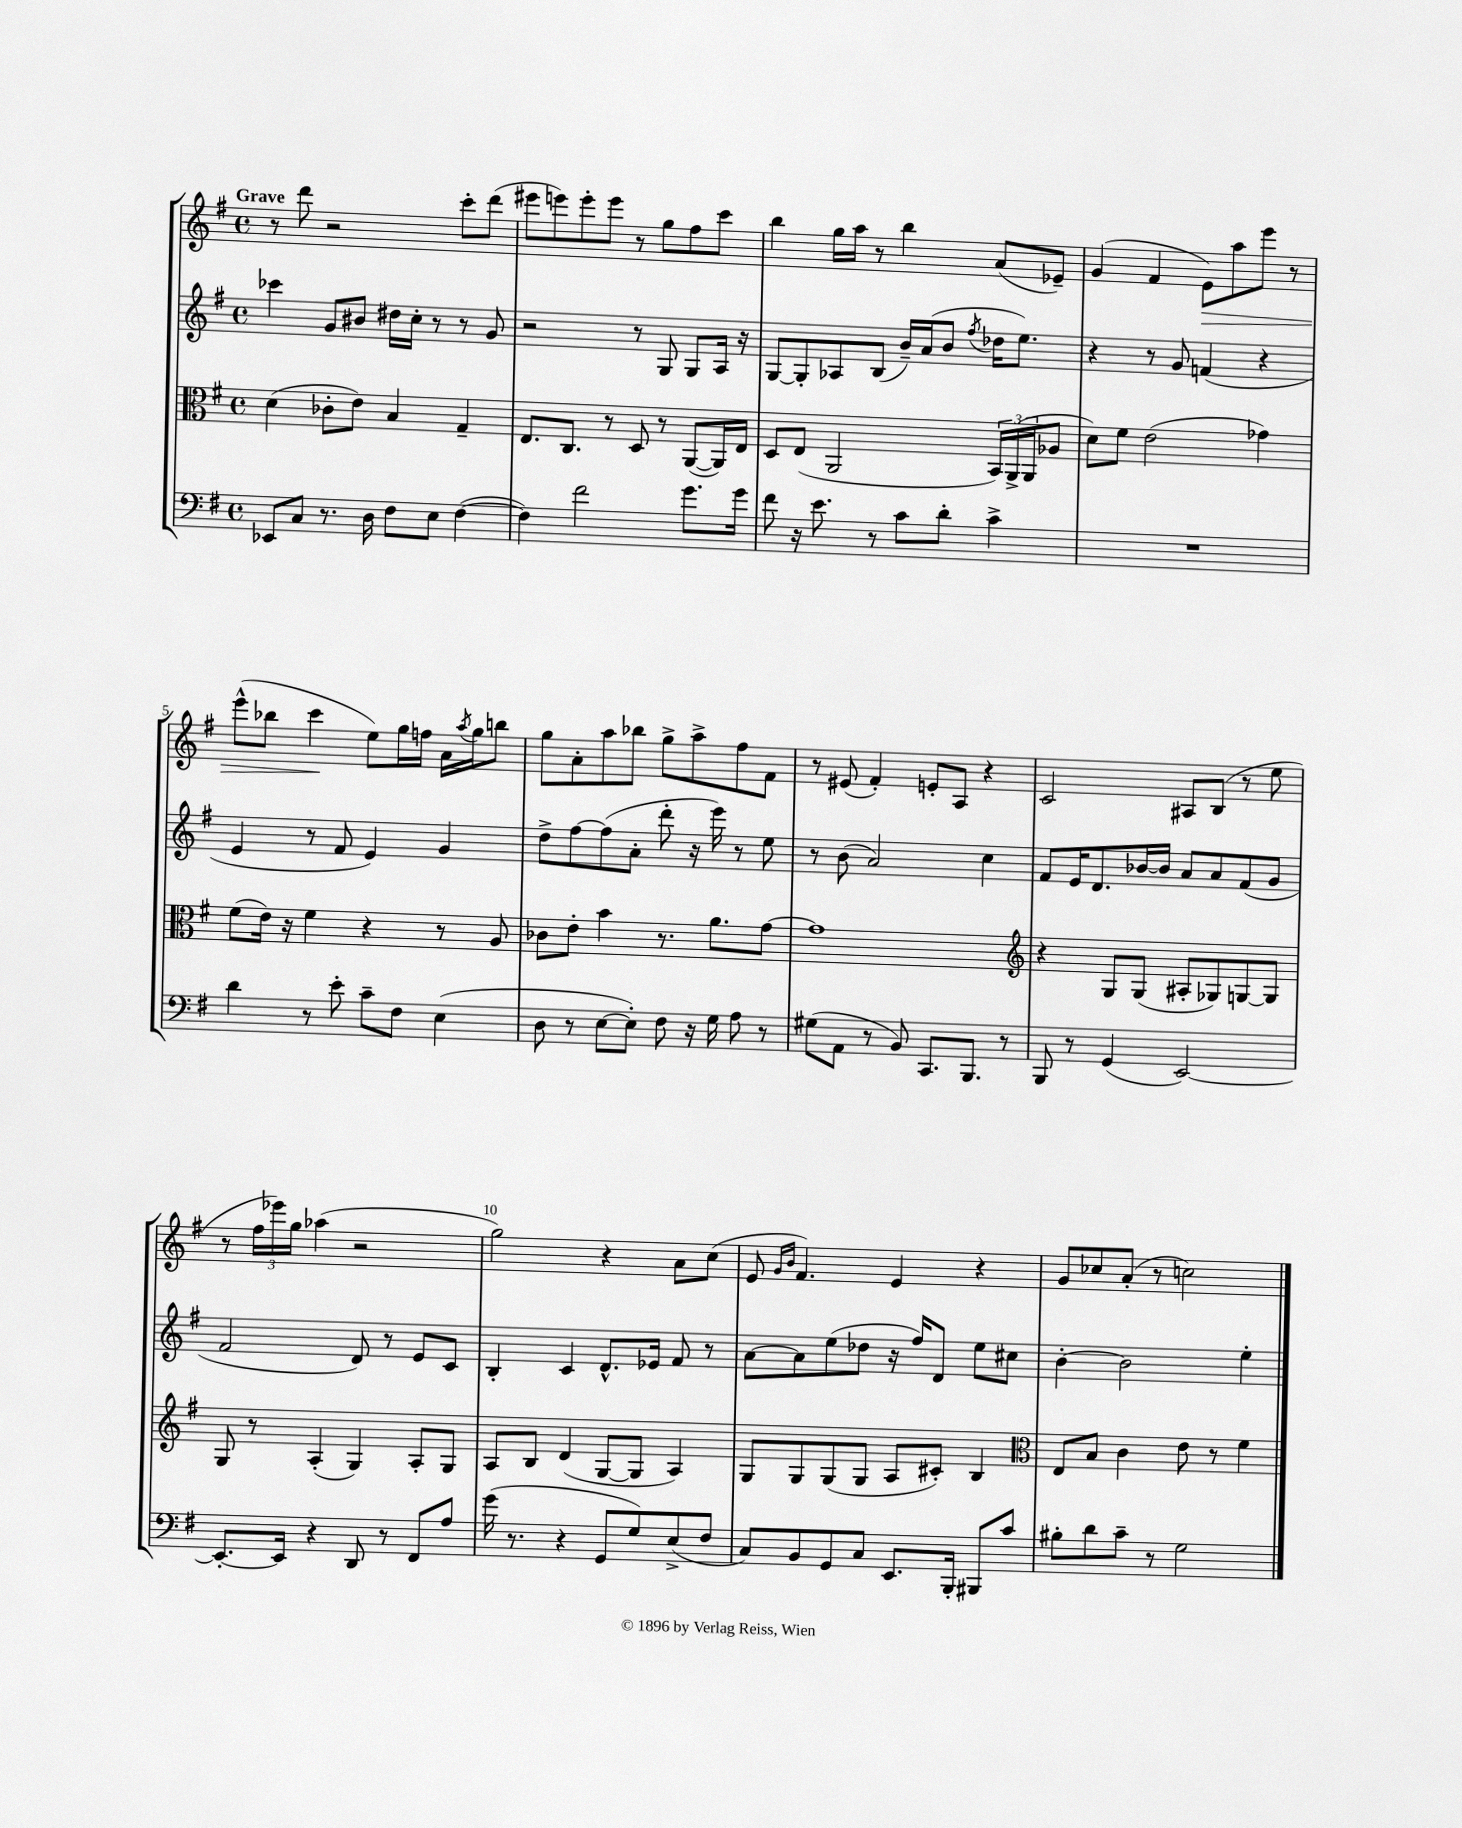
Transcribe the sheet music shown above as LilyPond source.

<<
\new StaffGroup <<
\new Staff = "s0" {
    \clef treble \key g \major \defaultTimeSignature \time 4/4 \tempo "Grave"
    r8 d'''8 r2 c'''8-. d'''8( |
    eis'''8 e'''8) e'''8-. e'''8 r8 g''8 fis''8 c'''8 |
    b''4 g''16 a''16 r8 b''4 a'8( ees'8--) |
    g'4( fis'4 e'8\>) a''8 e'''8 r8 |
    e'''8-^( bes''8 c'''4\! e''8) g''16 f''16 a'16 \acciaccatura { a''8 } g''16 b''8 |
    g''8 a'8-. a''8 bes''8 g''8-> a''8-> fis''8 fis'8 |
    r8 eis'8( fis'4-.) e'8-. a8 r4 |
    c'2 ais8 b8( r8 e''8 |
    r8 \tuplet 3/2 { fis''16 ees'''16) g''16 } aes''4( r2 |
    g''2) r4 a'8 c''8( |
    e'8 \grace { g'16 b'16 } fis'4.) e'4 r4 |
    g'8 ces''8 a'8-.( r8 c''2) \bar "|." |
}
\new Staff = "s1" {
    \clef treble \key g \major \defaultTimeSignature \time 4/4
    ces'''4 g'8 bis'8 dis''16 c''16-. r8 r8 g'8 |
    r2 r8 g8 g8 a16 r16 |
    g8~ g8-. aes8 b8( b'16--) a'16( b'8 \acciaccatura { fis''8 } des''16 e''8.) |
    r4 r8 g'8 f'4( r4 |
    e'4 r8 fis'8 e'4) g'4 |
    d''8-> fis''8~ fis''8( a'8-. d'''8-. r16 e'''16) r8 e''8 |
    r8 b'8( a'2) c''4 |
    fis'8 e'16 d'8. bes'16~ bes'16 a'8 a'8 fis'8( g'8 |
    fis'2 d'8) r8 e'8 c'8 |
    b4-. c'4 d'8.-^ ees'16 fis'8 r8 |
    a'8~ a'8 e''8( des''8 r16 fis''16) d'8 e''8 cis''8 |
    b'4~-. b'2 e''4-. \bar "|." |
}
\new Staff = "s2" {
    \clef alto \key g \major \defaultTimeSignature \time 4/4
    d'4( ces'8-. e'8) b4 g4-- |
    e8. c8. r8 d8 r8 a,8~( a,16) e16 |
    d8 e8( a,2 \tuplet 3/2 { b,16) a,16->( a,16 } aes8 |
    d'8) fis'8 e'2( ges'4) |
    fis'8( e'16) r16 fis'4 r4 r8 a8 |
    ces'8 e'8-. b'4 r8. a'8. g'8~ |
    g'1 |
    \clef treble r4 g8 g8( ais8-. ges8) g8~ g8 |
    g8 r8 a4-.( g4) a8-. g8 |
    a8 b8 d'4( g8~ g8 a4) |
    g8 g8 g8( g8 a8 cis'8-.) b4 |
    \clef alto e8 b8 c'4 e'8 r8 fis'4 \bar "|." |
}
\new Staff = "s3" {
    \clef bass \key g \major \defaultTimeSignature \time 4/4
    ees,8 c8 r8. d16 fis8 e8 fis4~( |
    fis4) fis'2 g'8. g'16 |
    fis'8 r16 e'8. r8 c'8 d'8-. c'4-> |
    R1 |
    d'4 r8 e'8-. c'8-- fis8 e4( |
    d8 r8 e8~ e8-.) fis8 r16 g16 a8 r8 |
    gis8( a,8 r8 b,8) c,8. b,,8. r8 |
    b,,8 r8 g,4( e,2~) |
    e,8.~-. e,16 r4 d,8 r8 fis,8 a8 |
    g'16( r8. r4 g,8 g8) e8->( fis8 |
    c8) b,8 g,8 c8 e,8. b,,16-. bis,,8 c'8 |
    bis8-. d'8 c'8-- r8 g2 \bar "|." |
}
>>
>>
\layout { \context { \Score \override BarNumber.break-visibility = ##(#f #t #t) barNumberVisibility = #(every-nth-bar-number-visible 5) } }
